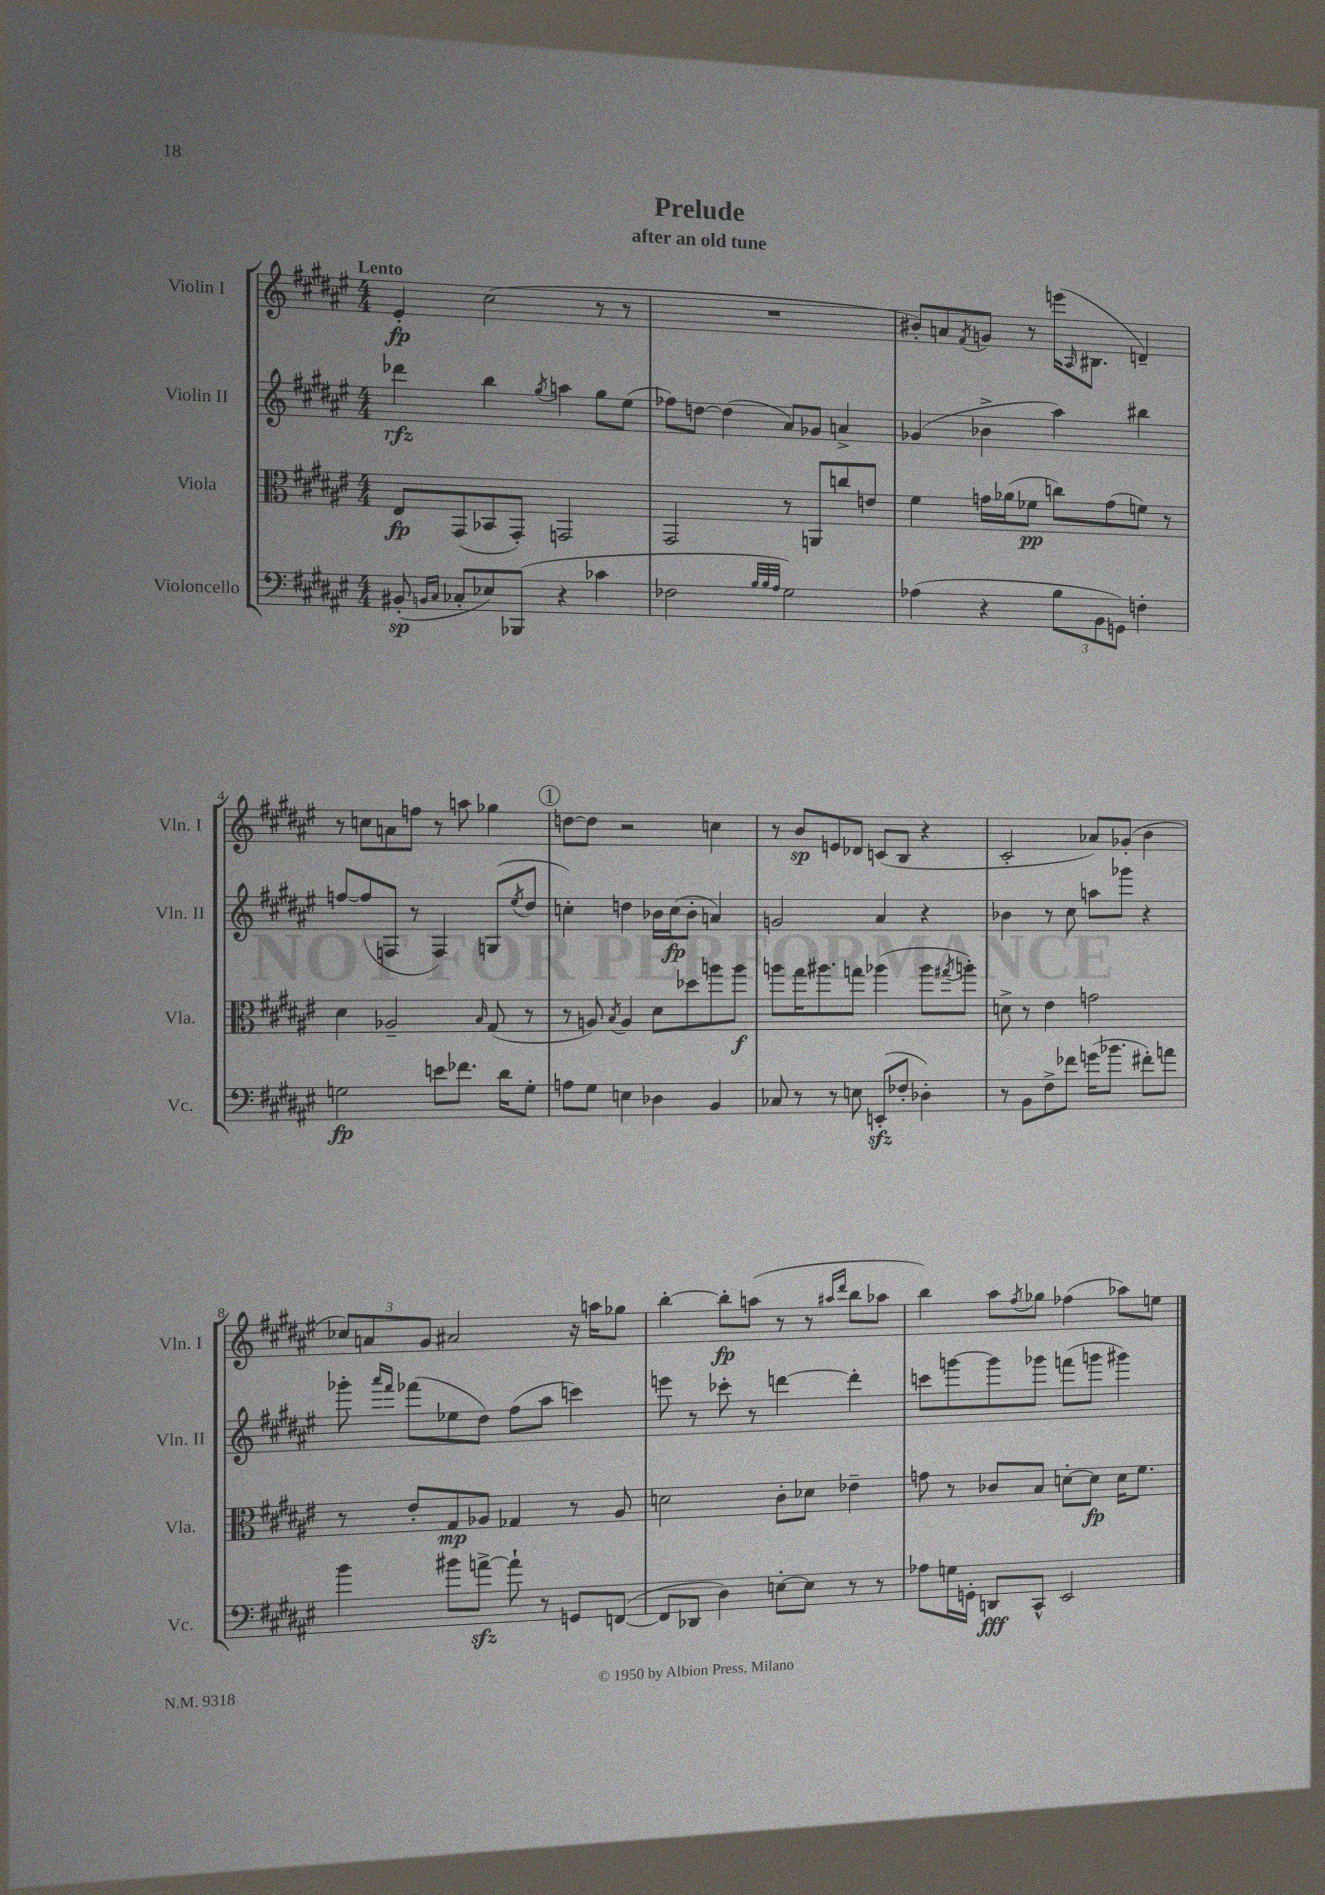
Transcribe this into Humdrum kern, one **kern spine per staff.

**kern	**dynam	**kern	**dynam	**kern	**dynam	**kern	**dynam
*part4	*part4	*part3	*part3	*part2	*part2	*part1	*part1
*staff4	*staff4	*staff3	*staff3	*staff2	*staff2	*staff1	*staff1
*I"Violoncello	*	*I"Viola	*	*I"Violin II	*	*I"Violin I	*
*I'Vc.	*	*I'Vla.	*	*I'Vln. II	*	*I'Vln. I	*
*clefF4	*	*clefC3	*	*clefG2	*	*clefG2	*
*k[f#c#g#d#a#e#]	*	*k[f#c#g#d#a#e#]	*	*k[f#c#g#d#a#e#]	*	*k[f#c#g#d#a#e#]	*
*M4/4	*	*M4/4	*	*M4/4	*	*M4/4	*
=1	=1	=1	=1	=1	=1	=1	=1
!	!	!	!	!	!	!LO:TX:a:B:t=Lento	!
(8BB#X'/	sp	8E#/L	fp	4ddd-X\	rfz	4e#'/	fp
16qqBBn/LL	.	.	.	.	.	.	.
16qqC#/JJ	.	.	.	.	.	.	.
8C-X'/L	.	(8GG#/	.	.	.	.	.
8E-X/)	.	8BB-X/	.	4bb\	.	(2cc#\	.
(8BBB-X/J	.	8GG#'/J)	.	.	.	.	.
.	.	.	.	8qgg#/	.	.	.
4r	.	2GGn/	.	4aan\	.	.	.
4c-X\	.	.	.	8gg#\L	.	8r	.
.	.	.	.	(8ee#\J	.	8r	.
=2	=2	=2	=2	=2	=2	=2	=2
2F-X\	.	2GG#/	.	8ff-X\L)	.	1r	.
.	.	.	.	[8ddn\J	.	.	.
.	.	.	.	(4dd\]	.	.	.
32qqB/LLL	.	.	.	.	.	.	.
32qqB/	.	.	.	.	.	.	.
32qqA#/JJJ	.	.	.	.	.	.	.
2G#\)	.	8r	.	8a#/L)	.	.	.
.	.	8AAn/L	.	8g-X/J	.	.	.
.	.	8ccn/	.	4an^/	.	.	.
.	.	8en/J	.	.	.	.	.
=3	=3	=3	=3	=3	=3	=3	=3
(4A-X\	.	4f#\	.	(4g-X/	.	8b#X'/L)	.
.	.	.	.	.	.	8an/	.
.	.	.	.	.	.	8qf#/	.
4r	.	16gn\LL	.	4b-X^\	.	8gn/J	.
.	.	(16a-X\J	.	.	.	.	.
.	.	8f-X\J	pp	.	.	8r	.
12B\L	.	8ccn\L)	.	4aa#\)	.	(16eeen\KL	.
.	.	.	.	.	.	16qqA#/	.
.	.	.	.	.	.	8.B#X\J	.
12BB\	.	.	.	.	.	.	.
.	.	(8g\	.	.	.	.	.
12GGn\J)	.	.	.	.	.	.	.
4Fn'\	.	8fn\J)	.	4bb#X\	.	4dn~/)	.
.	.	8r	.	.	.	.	.
!!LO:LB:g=z
=4	=4	=4	=4	=4	=4	=4	=4
2Gn\	fp	4d#\	.	[8ffn/L	.	8r	.
.	.	.	.	(8ff/]	.	8ccn\L	.
.	.	2A-X~/	.	8Fn/J	.	8an\	.
.	.	.	.	8r	.	8ffn\J	.
8en\L	.	.	.	4F/)	.	8r	.
8.f-X\J	.	.	.	.	.	8aan\	.
.	.	16qqB/	.	.	.	.	.
.	.	(8G#/	.	(8Gn/L	.	4gg-X\	.
16d#\KL	.	.	.	.	.	.	.
.	.	.	.	8qee#/	.	.	.
8G'\J	.	8r	.	8dd#/J	.	.	.
!!LO:REH:place=s1:t=1
=5	=5	=5	=5	=5	=5	=5	=5
8An\L	.	8r	.	4ccn'\)	.	[8ddn\L	.
8G#\J	.	8An/)	.	.	.	8dd\J]	.
.	.	8qB/	.	.	.	.	.
4En\	.	4A/	.	4ddn\	.	2r	.
4D-X\	.	8d#\L	.	16b-X\LL	.	.	.
.	.	.	.	(16cc\J	fp	.	.
.	.	8dd-X\	.	8b-'\J	.	.	.
4BB/	.	8aan\	.	4an/)	.	4ccn\	.
.	.	8aa\J	f	.	.	.	.
=6	=6	=6	=6	=6	=6	=6	=6
8C-X/	.	8aan\L	.	2gn/	.	8r	.
8r	.	16gg#\K	.	.	.	8b/L	sp
.	.	8.aa#X\	.	.	.	.	.
8r	.	.	.	.	.	8en/	.
8En\	.	8ggn\J	.	.	.	8d-X/J	.
(8EEnzz'/L	.	(4aa-X\	.	4a#/	.	(8cn/L	.
8F-X'/J	.	.	.	.	.	8B/J	.
4D-X'\)	.	8aa-\L	.	4r	.	4r	.
.	.	8qgg#X/	.	.	.	.	.
.	.	8aan'\J)	.	.	.	.	.
=7	=7	=7	=7	=7	=7	=7	=7
8r	.	8dn^\	.	4b-X\	.	2c#'/	.
8BB\L	.	8r	.	.	.	.	.
8F#^\	.	4e#\	.	8r	.	.	.
8f-X\J	.	.	.	8cc#\	.	.	.
(16gn\KL	.	2gn\	.	8aan\L	.	8a-X/L)	.
8.b-X\J	.	.	.	.	.	.	.
.	.	.	.	8ggg-X\J	.	(8g-X'/J	.
8f#X'\L)	.	.	.	4r	.	4b\	.
8an\J	.	.	.	.	.	.	.
!!LO:LB:g=z
=8	=8	=8	=8	=8	=8	=8	=8
4b\	.	8r	.	8ggg-X'\	.	12cc-X/L)	.
.	.	.	.	.	.	12an/	.
.	.	.	.	16qqaaa#/LL	.	.	.
.	.	.	.	16qqfff#/JJ	.	.	.
.	.	8e#'/L	.	(8fff-X\L	.	.	.
.	.	.	.	.	.	12g#/J	.
8b#X\L	.	8G#/	mp	8ee-X\	.	2a#X/	.
[8anzz^\J	.	8A-X/J	.	8dd#\J)	.	.	.
8a`\]	.	4G-X/	.	(8ff#\L	.	.	.
8r	.	.	.	8aa#\J	.	.	.
8GGn/L	.	8r	.	4cccn\)	.	16r	.
.	.	.	.	.	.	16aan\KL	.
([8FFn/J	.	8A-/	.	.	.	8gg-X\J	.
=9	=9	=9	=9	=9	=9	=9	=9
8FF/L]	.	2dn\	.	8eeen\	.	[4bb'\	.
8DD-X/J	.	.	.	8r	.	.	.
4D#\)	.	.	.	8ccc-X'\	.	8bb'\L]	fp
.	.	.	.	8r	.	(8aan\J	.
[8En'\L	.	8c#'\L	.	[4dddn\	.	8r	.
8E\J]	.	8d-X\J	.	.	.	8r	.
.	.	.	.	.	.	16qqaa#X/LL	.
.	.	.	.	.	.	16qqddd#/JJ	.
8r	.	4e-X~\	.	4ddd'\]	.	8bb\L	.
8r	.	.	.	.	.	8aa-X\J	.
=10	=10	=10	=10	=10	=10	=10	=10
8A-X\L	.	8gn\	.	8cccn\L	.	4bb\)	.
16Gn\L	.	8r	.	[8gggn\	.	.	.
16GGn'\JJ	.	.	.	.	.	.	.
8DDn/L	fff	8c-X/L	.	8ggg\]	.	8aa#\L	.
.	.	.	.	.	.	8qff#/	.
8CC#^^/J	.	8B/J	.	8ggg-X\J	.	8gg-X\J	.
2EE#/	.	[8dn'\L	.	(8fffn\L	.	(4ff-X\	.
.	.	8d\J]	fp	8gggn\J	.	.	.
.	.	16d\KL	.	4ggg#X\)	.	8aa-X\L)	.
.	.	8.f#\J	.	.	.	.	.
.	.	.	.	.	.	8een\J	.
==	==	==	==	==	==	==	==
*-	*-	*-	*-	*-	*-	*-	*-
